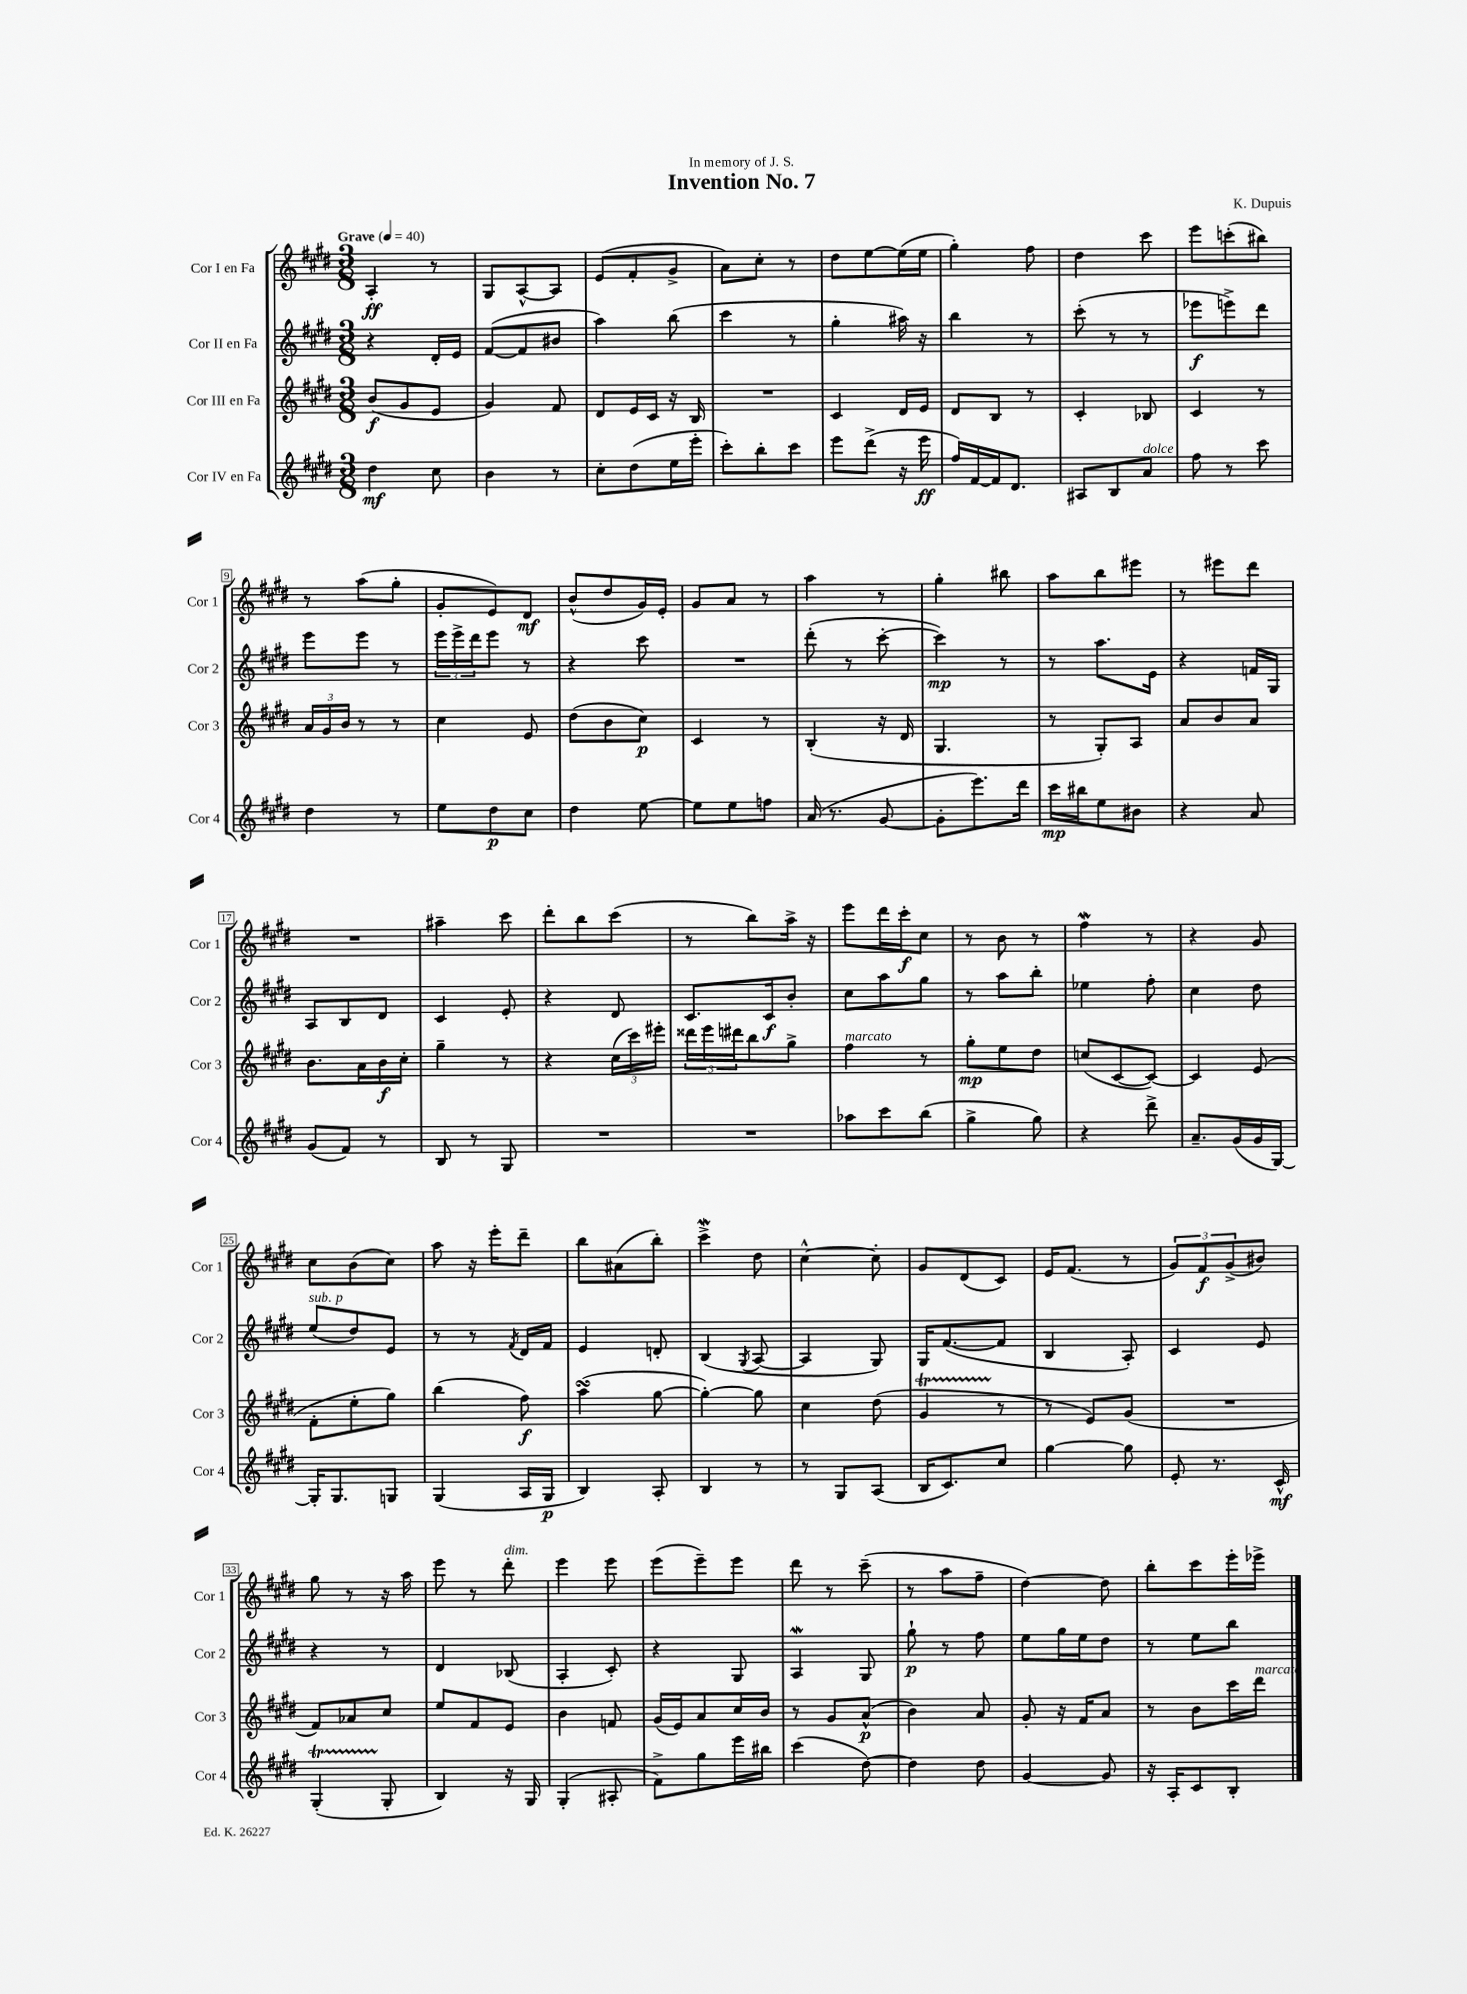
\header { title = "Invention No. 7" composer = "K. Dupuis" dedication = "In memory of J. S." }
<<
\new StaffGroup <<
\new Staff = "s0" \with { instrumentName = "Cor I en Fa" shortInstrumentName = "Cor 1" } {
    \clef treble \key e \major \numericTimeSignature \time 3/8 \tempo "Grave" 4 = 40
    a4-.\ff r8 |
    gis8 a8~-^ a8 |
    e'8( fis'8-. gis'8-> |
    a'8) cis''8-. r8 |
    dis''8 e''8~ e''16( e''16 |
    gis''4-.) fis''8 |
    dis''4 cis'''8 |
    e'''8 c'''8-.( bis''8) |
    r8 a''8( gis''8-. |
    gis'8-. e'8) dis'8\mf |
    b'8-^( dis''8 gis'16) e'16-. |
    gis'8 a'8 r8 |
    a''4 r8 |
    gis''4-. bis''8 |
    a''8 b''8 eis'''8 |
    r8 eis'''8 dis'''8 |
    R4. |
    ais''4-- cis'''8 |
    dis'''8-. b''8 cis'''8( |
    r8 b''8) a''16-> r16 |
    e'''8 dis'''16 cis'''16-.\f cis''8 |
    r8 b'8 r8 |
    fis''4\mordent r8 |
    r4 gis'8 |
    cis''8 b'8( cis''8) |
    a''8 r16 e'''16-. dis'''8-- |
    b''8 ais'8( b''8-.) |
    cis'''4->\mordent dis''8 |
    cis''4~-^ cis''8-. |
    gis'8 dis'8( cis'8) |
    e'16 fis'8.( r8 |
    \tuplet 3/2 { gis'8) fis'8\f gis'8->( } bis'8) |
    gis''8 r8 r16 a''16 |
    e'''8 r8 dis'''8-.^\markup { \italic "dim." } |
    e'''4 e'''8 |
    e'''8( e'''8--) e'''8 |
    dis'''8 r8 cis'''8--( |
    r8 a''8 fis''8-- |
    dis''4~) dis''8 |
    b''8-. cis'''8 e'''16-. ees'''16-> \bar "|." |
}
\new Staff = "s1" \with { instrumentName = "Cor II en Fa" shortInstrumentName = "Cor 2" } {
    \clef treble \key e \major \numericTimeSignature \time 3/8
    r4 dis'16-. e'16 |
    fis'8~( fis'8 bis'8 |
    a''4) b''8( |
    cis'''4 r8 |
    gis''4-. ais''16) r16 |
    b''4 r8 |
    cis'''8-.( r8 r8 |
    ees'''8\f e'''8->) dis'''8 |
    e'''8 e'''8 r8 |
    \tuplet 3/2 { e'''16 e'''16-> dis'''16 } e'''8 r8 |
    r4 cis'''8 |
    R4. |
    dis'''8-.( r8 cis'''8~-. |
    cis'''4\mp) r8 |
    r8 a''8. e'16 |
    r4 f'16 gis16 |
    a8 b8 dis'8 |
    cis'4 e'8-. |
    r4 dis'8 |
    cis'8. cis'16\f b'8-. |
    cis''8 a''8 gis''8 |
    r8 a''8 b''8-. |
    ees''4 fis''8-. |
    cis''4 dis''8 |
    e''8^\markup { \italic "sub. p" }( dis''8) e'8 |
    r8 r8 \acciaccatura { fis'8 } dis'16 fis'16 |
    e'4 d'8-. |
    b4( \acciaccatura { gis8 } a8~ |
    a4 gis8) |
    gis16 fis'8.~( fis'8 |
    b4 a8-.) |
    cis'4 e'8 |
    r4 r8 |
    dis'4 bes8( |
    a4-. cis'8-.) |
    r4 gis8 |
    a4\mordent gis8 |
    gis''8-!\p r8 fis''8 |
    e''8 gis''16 e''16 dis''8 |
    r8 e''8 b''8 \bar "|." |
}
\new Staff = "s2" \with { instrumentName = "Cor III en Fa" shortInstrumentName = "Cor 3" } {
    \clef treble \key e \major \numericTimeSignature \time 3/8
    b'8\f( gis'8 e'8 |
    gis'4) fis'8 |
    dis'8 e'16 cis'16 r16 b16 |
    R4. |
    cis'4 dis'16 e'16 |
    dis'8 b8 r8 |
    cis'4-. bes8 |
    cis'4 r8 |
    \tuplet 3/2 { a'16 gis'16 b'16 } r8 r8 |
    cis''4 e'8 |
    dis''8( b'8 cis''8\p) |
    cis'4 r8 |
    b4-.( r16 dis'16 |
    gis4. |
    r8 gis8-.) a8 |
    a'8 b'8 a'8 |
    b'8. a'16 b'16\f cis''16-. |
    gis''4-- r8 |
    r4 \tuplet 3/2 { cis''16( cis'''16) eis'''16-. } |
    \tuplet 3/2 { disis'''16 e'''16 dis'''16 } b''8 gis''8-> |
    fis''4^\markup { \italic "marcato" } r8 |
    gis''8-.\mp e''8 dis''8 |
    c''8( cis'8~ cis'8~) |
    cis'4 e'8( |
    fis'8-. e''8-. gis''8) |
    b''4( fis''8\f) |
    a''4\turn( gis''8~ |
    gis''4~-.) gis''8 |
    cis''4 dis''8( |
    gis'4\startTrillSpan r8\stopTrillSpan |
    r8 e'8) gis'8( |
    R4. |
    fis'8) aes'8 cis''8 |
    e''8 fis'8 e'8 |
    b'4 f'8 |
    gis'16( e'16) a'8 cis''16 b'16 |
    r8 gis'8 a'8-^\p( |
    b'4) a'8 |
    gis'8-. r16 fis'16 a'8 |
    r8 b'8 cis'''16 dis'''16^\markup { \italic "marcato" } \bar "|." |
}
\new Staff = "s3" \with { instrumentName = "Cor IV en Fa" shortInstrumentName = "Cor 4" } {
    \clef treble \key e \major \numericTimeSignature \time 3/8
    dis''4\mf cis''8 |
    b'4 r8 |
    cis''8-. dis''8( e''16 e'''16-. |
    cis'''8-.) b''8-. cis'''8 |
    e'''8 dis'''8->( r16 e'''16\ff |
    fis''16) fis'16~ fis'16 dis'8. |
    ais8 b8 a'8^\markup { \italic "dolce" } |
    fis''8 r8 cis'''8 |
    dis''4 r8 |
    e''8 dis''8\p cis''8 |
    dis''4 e''8~ |
    e''8 e''8 f''8 |
    a'16( r8. gis'8~ |
    gis'8-. e'''8.) dis'''16 |
    cis'''16\mp bis''16 e''8 bis'8 |
    r4 a'8 |
    gis'8( fis'8) r8 |
    b8 r8 gis8 |
    R4. |
    R4. |
    aes''8 cis'''8 b''8( |
    gis''4-> gis''8) |
    r4 dis'''8-> |
    a'8.-- gis'16( gis'16 gis16~) |
    gis16-. gis8. g8 |
    gis4( a16 gis16\p |
    b4) a8-. |
    b4 r8 |
    r8 gis8 a8( |
    b16 cis'8.) cis''8 |
    gis''4~ gis''8 |
    e'8-. r8. cis'16-^\mf |
    gis4-.\startTrillSpan( gis8-.\stopTrillSpan |
    b4) r16 gis16 |
    gis4-.( ais8-. |
    fis'8->) gis''8 e'''16 bis''16 |
    cis'''4( dis''8~) |
    dis''4 dis''8 |
    gis'4~ gis'8 |
    r16 a16-. cis'8 b8-. \bar "|." |
}
>>
>>
\layout { \context { \Score \override BarNumber.stencil = #(make-stencil-boxer 0.1 0.3 ly:text-interface::print) } }
